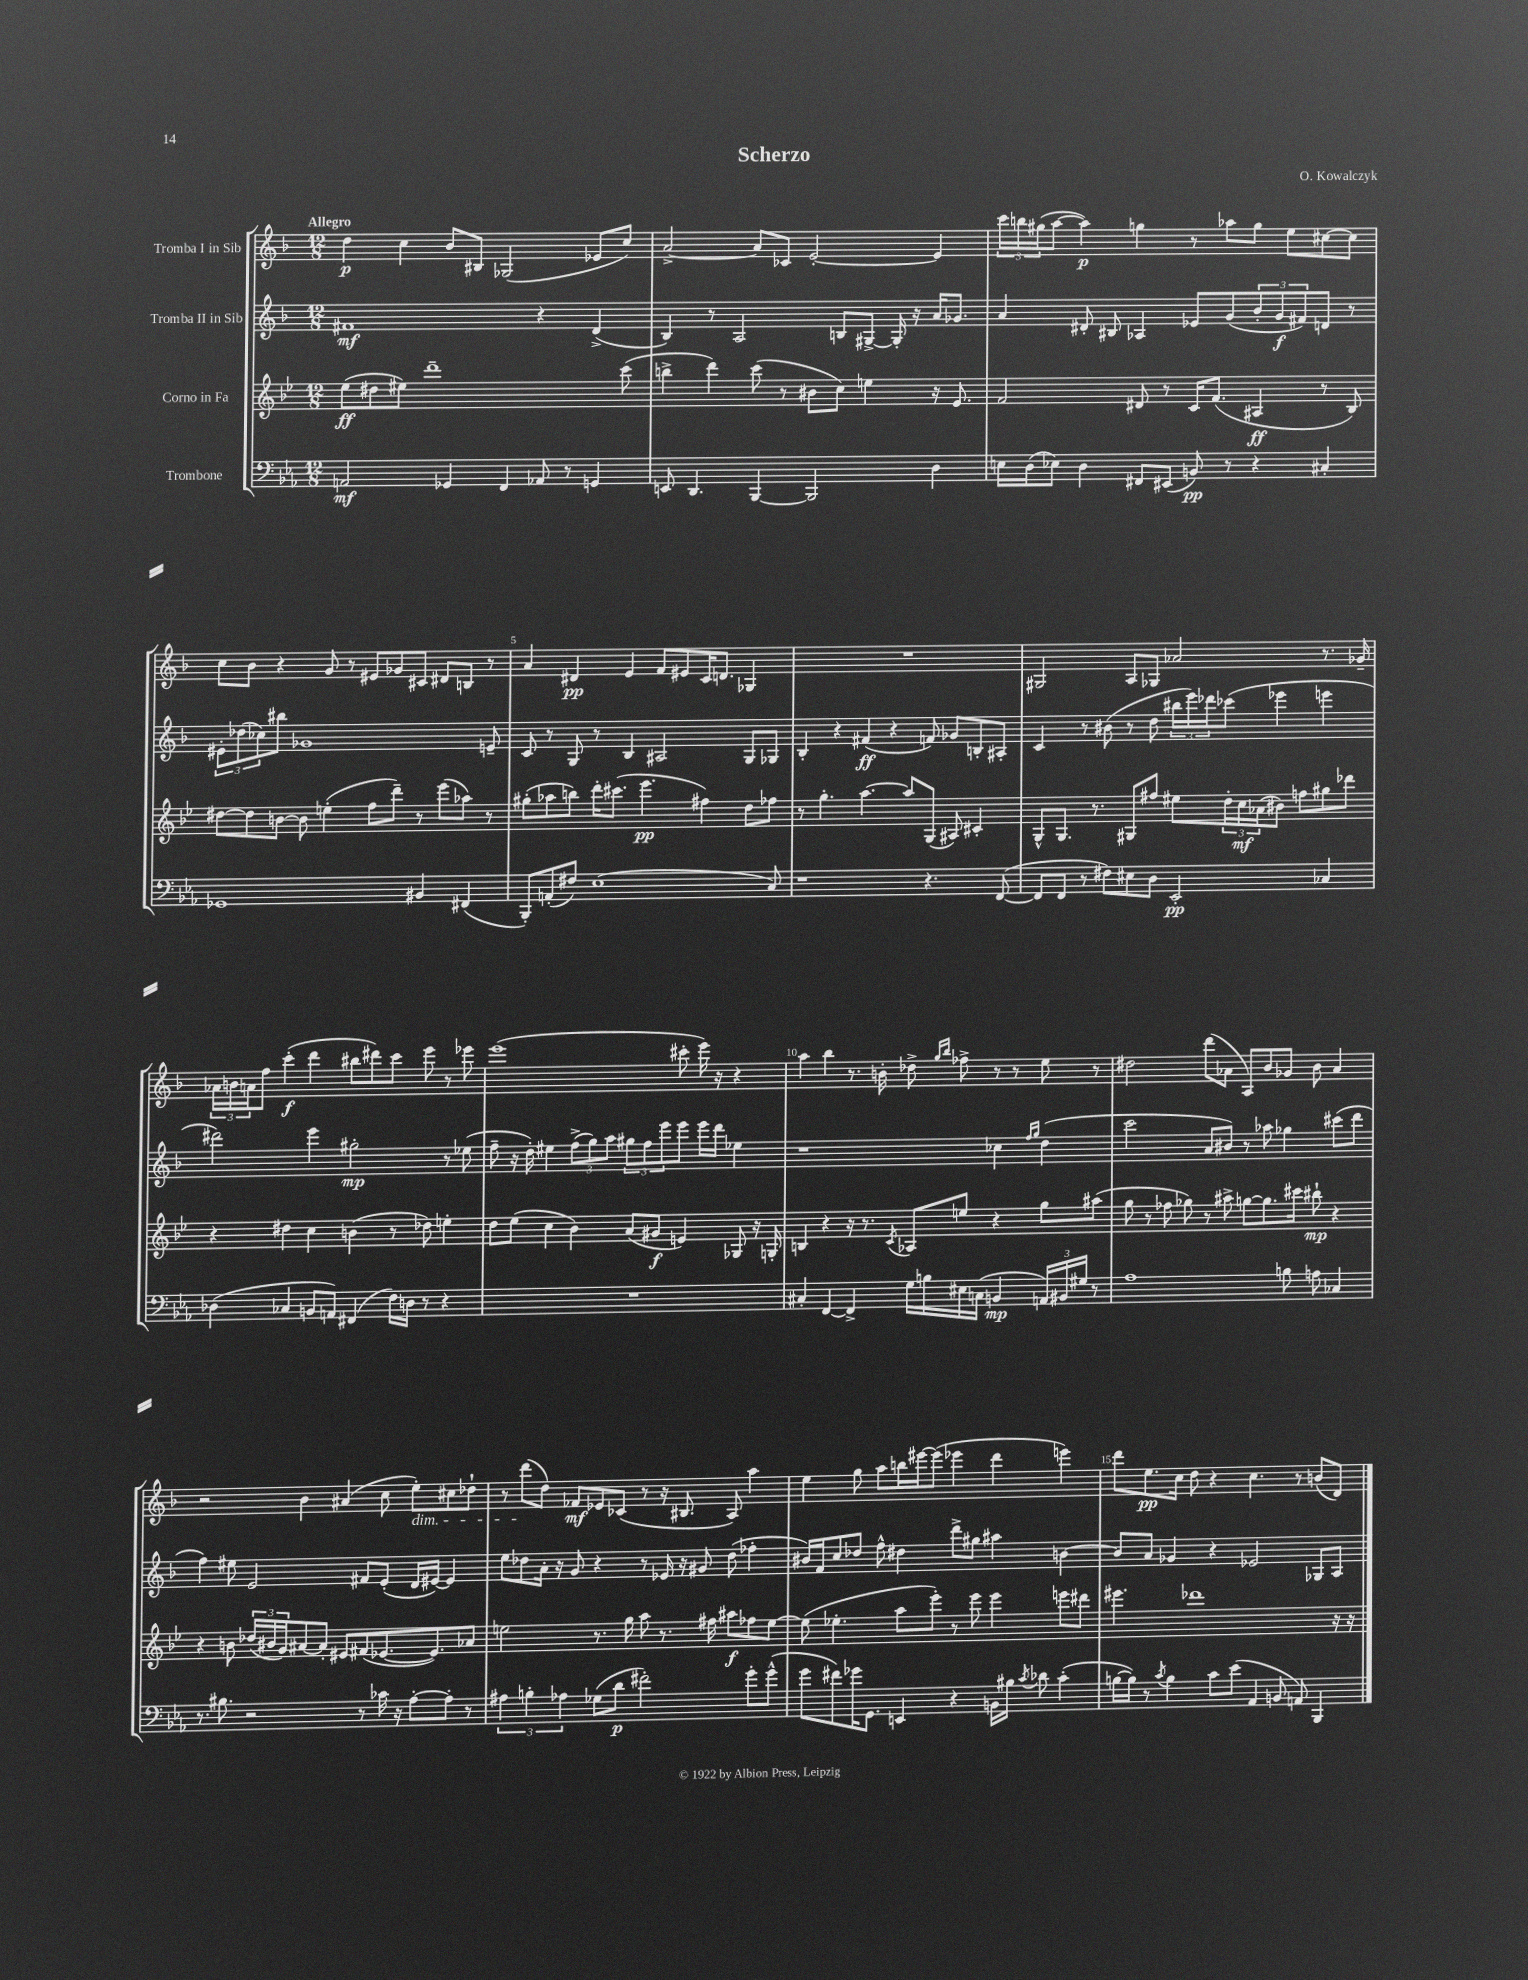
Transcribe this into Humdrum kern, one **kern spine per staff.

**kern	**kern	**kern	**kern
*staff4	*staff3	*staff2	*staff1
*clefF4	*clefG2	*clefG2	*clefG2
*k[b-e-a-]	*k[b-e-]	*k[b-]	*k[b-]
*M12/8	*M12/8	*M12/8	*M12/8
2AA	(8ee-	1f#	4dd
.	8dd#	.	.
.	8ee#)	.	4cc
.	1ddd~	.	.
4GG-	.	.	8b-
.	.	.	8B#
4FF	.	.	(2G-
8AA-	.	4r	.
8r	.	.	.
4GG	.	(4d^	8e-
.	(8ccc	.	8cc)
=	=	=	=
8EE	4bb^	4B-)	[2a^
4.DD	.	.	.
.	4ddd)	8r	.
.	.	2A	.
[4BBB-	(8ccc	.	8a]
.	8r	.	8c-
2BBB-]	8b#	.	[2e'
.	8cc)	8B	.
.	4ee	[8G#^	.
.	.	16G#']	.
.	.	16r	.
4D	16r	16a	4e]
.	8.e-	8.g-	.
=	=	=	=
16E	2f	4a	24ccc
.	.	.	24bb
(16D	.	.	.
.	.	.	(24gg#
8E-)	.	.	[8aa
4D	.	8d#'	4aa])
.	.	8B#	.
8FF#	8d#	4A-	4gg
(8EE#	8r	.	.
8BB)	16c	8e-	8r
.	(8.f	.	.
8r	.	(8g	8aa-
4r	4A#	12b-'	8gg
.	.	12g	.
.	.	.	8ee
.	.	12f#)	.
4C#'	8r	8d	[8cc#
.	8B-)	8r	8cc#]
=	=	=	=
1GG-	[8dd#	12e#'	8cc
.	.	(12dd-	.
.	8dd#]	.	8b-
.	.	12cc-)	.
.	[8b	8bb#	4r
.	8b]	1g-	.
.	(4ee'	.	8g
.	.	.	8r
.	8ff	.	8e#
.	8ddd~)	.	8g-
4BB#	8r	.	8c#
.	(8eee-	.	8d#
(4FF#	8aa-)	.	8B
.	8r	8e~	8r
=	=	=	=
8BBB-')	(8gg#'	8c	4a
(8AA'	8aa-	8r	.
8F#)	8bb)	8G	4d#
(1E-	16ddd'	8r	.
.	(8.ccc#	.	.
.	.	4B-	4e
.	4.eee-	.	.
.	.	2A#	8f
.	.	.	8e#
.	4ff#)	.	16c
.	.	.	8.d
.	8dd	8G	4G-
8C)	8ff-	8G-	.
=	=	=	=
1r	8r	4B-'	1.r
.	4.gg'	.	.
.	.	4r	.
.	[4.aa	(4f#	.
.	.	4r	.
.	8aa]	.	.
4.r	(8G	8f)	.
.	8A#)	8g-	.
.	4c#'	8B'	.
([8FF	.	8A#'	.
=	=	=	=
8FF]	8G^^	4c	2G#
8FF	8.G	.	.
8r	.	8r	.
.	8.r	.	.
8F#)	.	(8b#	.
8E#	8G#	8r	8A
8D	8ff#	8dd	8G-
2EE-'	8ee#	24bb#	2a-
.	.	24eee)	.
.	.	24ddd-	.
.	24dd'	(8ccc-	.
.	24cc	.	.
.	(24a-	.	.
.	8b#)	4eee-	.
.	8ff	.	.
4C-	8gg#	4eee	8.r
.	8ddd-	.	.
.	.	.	16g-~
=	=	=	=
(4D-	4r	2ddd#)	24a-
.	.	.	24b
.	.	.	24a
.	.	.	8ff
4C-	4dd#	.	(4ccc'
8BB	4cc	4eee	4ddd
8AA)	.	.	.
(4FF#	(4b	2gg#'	8bb#
.	.	.	8ddd#)
16F)	8r	.	8ccc
16D	.	.	.
8r	8dd-)	.	8eee
4r	4ee'	8r	8r
.	.	(8ee-	8eee-
=	=	=	=
1.r	8dd	8ff~	(1eee
.	(8ee-	16r	.
.	.	16dd')	.
.	4cc	4ee#	.
.	4b-)	(12ff^	.
.	.	12gg)	.
.	.	12aa	.
.	(8a	12gg#	.
.	.	12ff	.
.	8g#	.	.
.	.	12eee	.
.	4e)	8eee	8ccc#'
.	.	16eee	16eee)
.	.	16ddd	16r
.	8G-	4ee-	4r
.	16r	.	.
.	16G'	.	.
=	=	=	=
4C#'	4B	1r	4aa
[4FF	4r	.	4bb-
4FF^]	16r	.	8.r
.	8.r	.	.
.	.	.	16b'
.	8qc	.	.
16G	8A-	.	8dd-^
16B	.	.	.
.	.	.	16qqgg
.	.	.	16qqbb-
16E#	8ee	.	8ff-^
(16C	.	.	.
4BB	4r	4cc-	8r
.	.	.	8r
.	.	16qqff	.
.	.	16qqgg	.
24AA)	8gg	(4dd	8ee
24BB#	.	.	.
24G#	.	.	.
8r	(8aa#	.	8r
=	=	=	=
1A-	8gg	2ccc	2dd#
.	8r	.	.
.	8ff-	.	.
.	8gg-)	.	.
.	8r	8a	(8ddd
.	8aa#^	8b#)	8a-
.	[8gg	8r	8A)
.	8.gg]	8aa-	8b-
8B	.	4gg-	8g-
.	16ccc#	.	.
8A	8bb#`	.	8b-
4C-	4r	(8ccc#	4a-
.	.	8ddd	.
=	=	=	=
8.r	4r	4ff)	2r
8.B#	.	.	.
.	8b	8ee#	.
2r	(24dd-	2e	.
.	24b#	.	.
.	24g)	.	.
.	[8a#	.	4b-
.	8a#']	.	.
.	8e#	.	(4a#
8r	(8f#	8f#	.
16c-	[8.e-	(8e'	8cc
16r	.	.	.
[8A-'	.	16d	8ee')
.	8.e-])	[16e#)	.
8A-']	.	4e#]	8cc#
8r	8a-	.	8dd-`
=	=	=	=
6A#	2ee	8ee	8r
.	.	8dd-	(8ddd
6B'	.	.	.
.	.	16a'	8dd)
.	.	16r	.
6A-	.	.	.
.	.	8g	8f-
(8G-	8.r	4r	8e-
8d	.	.	(8c-
.	16gg	.	.
2f#')	8aa	8r	8r
.	8.r	16e-	16r
.	.	16r	8.B#
.	.	8g#	.
.	16ff#	.	.
.	8aa#	(8dd-	8A)
8g'	8ff-	4ff-'	4aa
(8g^^	[8ee	.	.
=	=	=	=
8g	(8ee]	16b#)	4ee
.	.	16f	.
8f#)	4.ee-'	8cc	.
16g-	.	8dd-	8gg
8.GG	.	.	.
.	.	8ff^^	8aa
4EE	8aa	4dd#	16bb
.	.	.	[16eee#
.	8eee-')	.	(8eee#]
4r	8r	8ddd^	4eee-
.	8eee-	8gg#	.
16BB	4eee-	4aa#	4ddd
16B#	.	.	.
8qc	.	.	.
8d-	.	.	.
(4c'	8eee	[4b	4eee)
.	8ddd#	.	.
=	=	=	=
[16B	4.eee#	8b]	8ddd
16B])	.	.	.
8r	.	8a	8.ee
8qc	.	.	.
4B	.	4g-	.
.	.	.	16cc
.	1ddd-	.	8dd
8c	.	4r	4r
(8e-	.	.	.
4AA-	.	2e-	4.cc
8BB	.	.	.
8AA)	.	.	8r
4BBB-	.	8G-	(8b
.	16r	8A	8d)
.	16r	.	.
==	==	==	==
*-	*-	*-	*-
